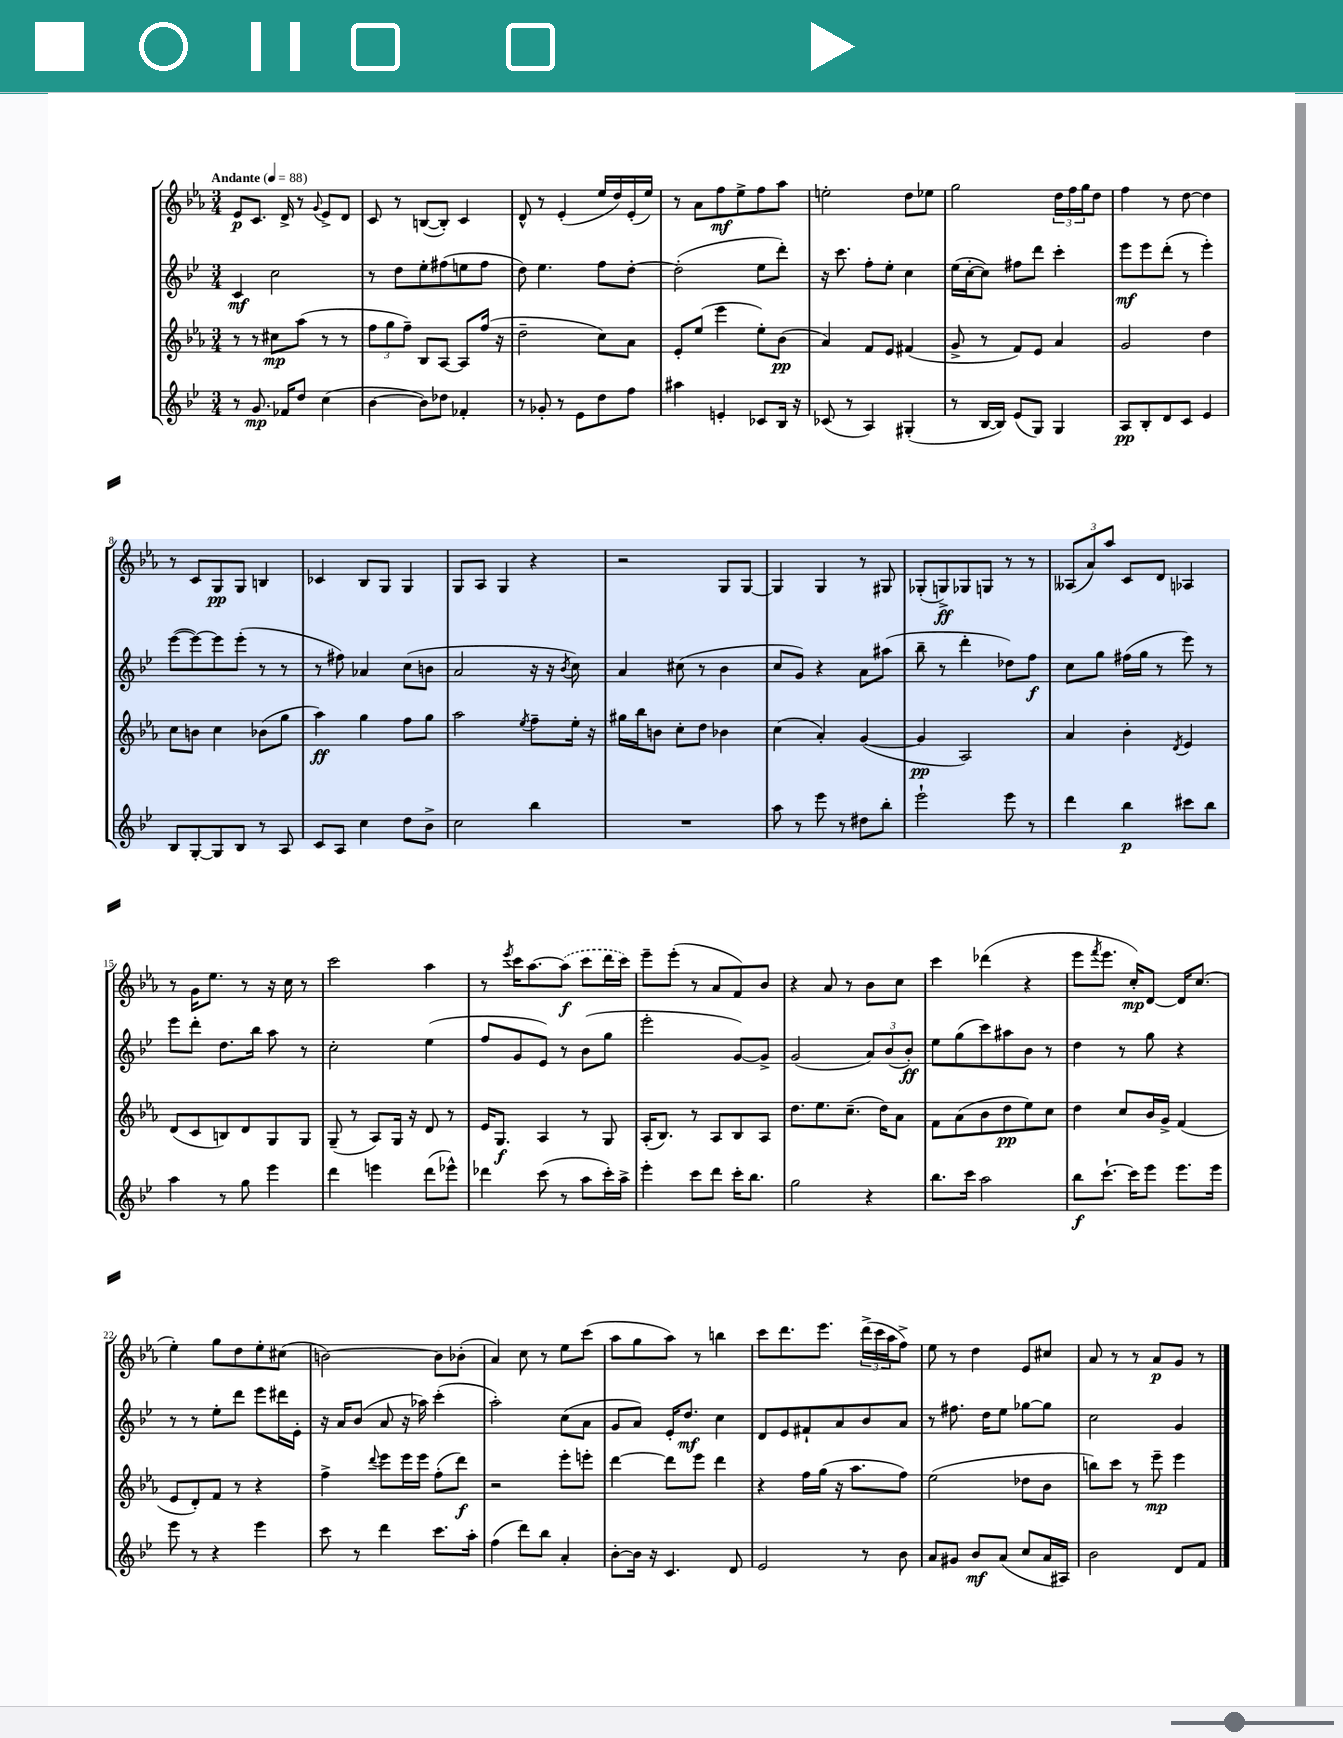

**kern	**dynam	**kern	**dynam	**kern	**dynam	**kern	**dynam
*part4	*part4	*part3	*part3	*part2	*part2	*part1	*part1
*staff4	*staff4	*staff3	*staff3	*staff2	*staff2	*staff1	*staff1
*clefG2	*	*clefG2	*	*clefG2	*	*clefG2	*
*k[b-e-]	*	*k[b-e-a-]	*	*k[b-e-]	*	*k[b-e-a-]	*
*M3/4	*	*M3/4	*	*M3/4	*	*M3/4	*
*MM88	*	*MM88	*	*MM88	*	*MM88	*
=1	=1	=1	=1	=1	=1	=1	=1
!	!	!	!	!	!	!LO:TX:a:B:t=Andante	!
8r	.	8r	.	4c/	mf	8e-/L	p
8.g/	mp	8r	.	.	.	8.c/J	.
.	.	8cc#X\L	mp	2cc\	.	.	.
16f-X/KL	.	.	.	.	.	16d^/	.
8dd/J	.	(8aa-\J	.	.	.	8r	.
.	.	.	.	.	.	8qqg/	.
(4cc\	.	8r	.	.	.	8e-^/L	.
.	.	8r	.	.	.	8d/J	.
=2	=2	=2	=2	=2	=2	=2	=2
[4b-\	.	12ff\L	.	8r	.	8c/	.
.	.	12gg\	.	.	.	.	.
.	.	.	.	8dd\L	.	8r	.
.	.	12ff~\J)	.	.	.	.	.
8b-\L])	.	8B-/L	.	8ee-'\	.	([8Bn/L	.
8dd-X\J	.	[8A-/J	.	(8ff#X\	.	8B'/J])	.
4f-X'/	.	8A-/L]	.	8een\	.	4c/	.
.	.	(16ff/Jk	.	8ff#\J	.	.	.
.	.	16r	.	.	.	.	.
=3	=3	=3	=3	=3	=3	=3	=3
8r	.	2dd~\	.	8dd\)	.	8d^^/	.
8g-X'/	.	.	.	4.ee-\	.	8r	.
8r	.	.	.	.	.	(4e-'/	.
8e-\L	.	.	.	.	.	.	.
8dd\	.	8cc\L)	.	8ff\L	.	16ee-/LL	.
.	.	.	.	.	.	16dd/)	.
8ff\J	.	8a-\J	.	[8dd'\J	.	(16e-'/	.
.	.	.	.	.	.	16ee-/JJ)	.
=4	=4	=4	=4	=4	=4	=4	=4
4aa#X\	.	8e-'/L	.	(2dd'\]	.	8r	.
.	.	(8ee-/J	.	.	.	8a-\L	.
4en'/	.	4eee-\	.	.	.	8ff\	mf
.	.	.	.	.	.	8ee-^\	.
8c-X/L	.	8ee-'\L)	.	8ee-\L	.	8ff\	.
16B-/Jk	.	(8b-\J	pp	8ddd'\J)	.	8aa-\J	.
16r	.	.	.	.	.	.	.
=5	=5	=5	=5	=5	=5	=5	=5
(8c-X/	.	4a-/)	.	16r	.	2een'\	.
.	.	.	.	8.ccc\	.	.	.
8r	.	.	.	.	.	.	.
4A/)	.	8f/L	.	8ff'\L	.	.	.
.	.	8e-/J	.	8ee-'\J	.	.	.
(4G#X'/	.	(4f#X/	.	4cc\	.	8dd\L	.
.	.	.	.	.	.	8ee-X\J	.
=6	=6	=6	=6	=6	=6	=6	=6
8r	.	8g^/	.	(16ee-\LL	.	2gg\	.
.	.	.	.	[16cc'\J	.	.	.
[16B-/LL	.	8r	.	8cc\J])	.	.	.
16B-/JJ])	.	.	.	.	.	.	.
(8e-/L	.	8f/L)	.	8ff#X\L	.	.	.
8G/J)	.	8e-/J	.	8ddd\J	.	.	.
4G/	.	4a-/	.	4ccc'\	.	24dd\LL	.
.	.	.	.	.	.	24ff\	.
.	.	.	.	.	.	24gg\J	.
.	.	.	.	.	.	8dd\J	.
=7	=7	=7	=7	=7	=7	=7	=7
8A/L	pp	2g/	.	8eee-\L	mf	4ff\	.
8B-'/	.	.	.	8eee-\	.	.	.
8d/	.	.	.	(8ddd'\J	.	8r	.
8c/J	.	.	.	8r	.	[8dd\	.
4e-/	.	4dd\	.	4eee-'\)	.	4dd\]	.
!!LO:LB:g=z
=8	=8	=8	=8	=8	=8	=8	=8
8B-/L	.	8cc\L	.	([8eee-\L	.	8r	.
[8G'/	.	8bn\J	.	8eee-\_)	.	8c/L	.
8G/]	.	4cc\	.	8eee-\]	.	8G/	pp
8B-/J	.	.	.	(8eee-'\J	.	8G/J	.
8r	.	(8b-X\L	.	8r	.	4Bn/	.
8A/	.	8gg\J	.	8r	.	.	.
=9	=9	=9	=9	=9	=9	=9	=9
8c/L	.	4aa-\)	ff	8r	.	4c-X/	.
8A/J	.	.	.	8ff#X\)	.	.	.
4cc\	.	4gg\	.	4a-X/	.	8B-/L	.
.	.	.	.	.	.	8G/J	.
8dd\L	.	8ff\L	.	(8cc\L	.	4G/	.
8b-^\J	.	8gg\J	.	8bn\J	.	.	.
=10	=10	=10	=10	=10	=10	=10	=10
2cc\	.	2aa-\	.	2a/	.	8G/L	.
.	.	.	.	.	.	8A-/J	.
.	.	.	.	.	.	4G/	.
.	.	8qee-/	.	.	.	.	.
4bb-\	.	8ff~\L	.	16r	.	4r	.
.	.	.	.	16r	.	.	.
.	.	.	.	8qb-/	.	.	.
.	.	16ee-'\Jk	.	8cc\)	.	.	.
.	.	16r	.	.	.	.	.
=11	=11	=11	=11	=11	=11	=11	=11
2.r	.	16gg#X\LL	.	4a/	.	2r	.
.	.	16bb-\J	.	.	.	.	.
.	.	8bn\J	.	.	.	.	.
.	.	8cc'\L	.	(8cc#X\	.	.	.
.	.	8dd\J	.	8r	.	.	.
.	.	4b-X\	.	4b-\	.	8G/L	.
.	.	.	.	.	.	[8G/J	.
=12	=12	=12	=12	=12	=12	=12	=12
8aa\	.	(4cc\	.	8cc/L	.	4G/]	.
8r	.	.	.	8g/J)	.	.	.
8eee-\	.	4a-'/)	.	4r	.	4G/	.
8r	.	.	.	.	.	.	.
8dd#X\L	.	([4g/	.	8a\L	.	8r	.
8bb-'\J	.	.	.	(8aa#X\J	.	8G#X/	.
=13	=13	=13	=13	=13	=13	=13	=13
2eee-`\	.	4g/]	pp	8bb-~\	.	(8G-X'/L	.
.	.	.	.	8r	.	8Gn^/)	ff
.	.	2A-/)	.	4ddd'\	.	8G-X/	.
.	.	.	.	.	.	8Gn/J	.
8eee-\	.	.	.	8dd-X\L)	.	8r	.
8r	.	.	.	8ff\J	f	8r	.
=14	=14	=14	=14	=14	=14	=14	=14
4ddd\	.	4a-/	.	8cc\L	.	(12A--X/L	.
.	.	.	.	.	.	12a-/)	.
.	.	.	.	8gg\J	.	.	.
.	.	.	.	.	.	12aa-/J	.
4bb-\	p	4b-'\	.	(16ff#X\LL	.	8c/L	.
.	.	.	.	16gg\JJ	.	.	.
.	.	.	.	8r	.	8d/J	.
.	.	8qd/	.	.	.	.	.
8ccc#X\L	.	4e-/	.	8eee-\)	.	4A-X/	.
8bb-\J	.	.	.	8r	.	.	.
!!LO:LB:g=z
=15	=15	=15	=15	=15	=15	=15	=15
4aa\	.	(8d/L	.	8eee-\L	.	8r	.
.	.	8c/	.	8ddd'\J	.	16g\KL	.
.	.	.	.	.	.	8.ee-\J	.
8r	.	8Bn/)	.	8.dd\L	.	.	.
8gg\	.	8d/	.	.	.	8r	.
.	.	.	.	16bb-\Jk	.	.	.
4eee-\	.	8G/	.	8aa\	.	16r	.
.	.	.	.	.	.	16cc\	.
.	.	8G/J	.	8r	.	8r	.
=16	=16	=16	=16	=16	=16	=16	=16
4ddd\	.	(8G~/	.	2cc'\	.	2ccc\	.
.	.	8r	.	.	.	.	.
4eeen\	.	8A-/L)	.	.	.	.	.
.	.	16G/Jk	.	.	.	.	.
.	.	16r	.	.	.	.	.
(8ddd\L	.	8d/	.	(4ee-\	.	4aa-\	.
8eee-X^^\J)	.	8r	.	.	.	.	.
=17	=17	=17	=17	=17	=17	=17	=17
4ddd-X\	.	16e-/KL	.	8ff/L	.	8r	.
.	.	8.G/J	f	.	.	.	.
.	.	.	.	.	.	8qeee-/	.
.	.	.	.	8g/	.	16ccc\KL	.
.	.	.	.	.	.	[8.aa-\	.
(8ccc\	.	4A-/	.	8e-/J)	.	.	.
8r	.	.	.	8r	.	(8aa-\J]	f
8aa\L	.	8r	.	(8b-\L	.	8ccc\L	.
16ccc'\L)	.	8G/	.	8gg\J	.	16ddd\L	.
16aa^\JJ	.	.	.	.	.	16ccc\JJ)	.
=18	=18	=18	=18	=18	=18	=18	=18
4eee-'\	.	(16A-'/KL	.	2eee-'\	.	8eee-~\L	.
.	.	8.B-/J)	.	.	.	.	.
.	.	.	.	.	.	(8eee-'\J	.
8ccc\L	.	8r	.	.	.	8r	.
8ddd\J	.	8A-/L	.	.	.	8a-/L	.
16ccc'\KL	.	8B-/	.	[8g/L)	.	8f/)	.
8.bb-\J	.	.	.	.	.	.	.
.	.	8A-/J	.	8g^/J]	.	8b-/J	.
=19	=19	=19	=19	=19	=19	=19	=19
2gg\	.	8.dd\L	.	(2g/	.	4r	.
.	.	8.ee-\	.	.	.	.	.
.	.	.	.	.	.	8a-/	.
.	.	(8.cc~\J	.	.	.	8r	.
4r	.	.	.	12a/L)	.	8b-\L	.
.	.	16dd\KL)	.	.	.	.	.
.	.	.	.	(12b-/	.	.	.
.	.	8a-\J	.	.	.	8cc\J	.
.	.	.	.	12b-'/J)	ff	.	.
=20	=20	=20	=20	=20	=20	=20	=20
8.bb-\L	.	8f\L	.	8ee-\L	.	4ccc\	.
.	.	(8a-\	.	(8gg\	.	.	.
16ccc\Jk	.	.	.	.	.	.	.
2aa\	.	8b-\	.	8ccc\)	.	(4ddd-X\	.
.	.	8dd\	pp	8aa#X\	.	.	.
.	.	8ee-\)	.	8b-\J	.	4r	.
.	.	8cc\J	.	8r	.	.	.
=21	=21	=21	=21	=21	=21	=21	=21
8bb-\L	f	4dd\	.	4dd\	.	8eee-\L	.
.	.	.	.	.	.	8qfff/	.
[8.ccc`\J	.	.	.	.	.	8.eee-\J	.
.	.	8cc/L	.	8r	.	.	.
16ccc\KL]	.	.	.	.	.	16cc'/KL)	mp
8eee-\J	.	16b-/L	.	8gg\	.	[8d/J	.
.	.	16g^/JJ	.	.	.	.	.
8.eee-\L	.	(4f/	.	4r	.	16d/KL]	.
.	.	.	.	.	.	(8.cc/J	.
16eee-\Jk	.	.	.	.	.	.	.
!!LO:LB:g=z
=22	=22	=22	=22	=22	=22	=22	=22
8eee-\	.	8e-/L	.	8r	.	4ee-'\)	.
8r	.	8d'/)	.	8r	.	.	.
4r	.	8f/J	.	8ee-'\L	.	8gg\L	.
.	.	8r	.	8ddd\J	.	8dd\	.
4eee-\	.	4r	.	8eee-\L	.	8ee-'\	.
.	.	.	.	16ddd#X\L	.	(8cc#X\J	.
.	.	.	.	16e-'\JJ	.	.	.
=23	=23	=23	=23	=23	=23	=23	=23
8ccc\	.	4ff^\	.	16r	.	[2bn\)	.
.	.	.	.	16a/KL	.	.	.
8r	.	.	.	(8b-/J	.	.	.
.	.	8qqddd/	.	.	.	.	.
4ddd\	.	8eee-\L	.	8a/	.	.	.
.	.	16eee-\L	.	16r	.	.	.
.	.	16eee-\JJ	.	16aa-X\)	.	.	.
8.ccc\L	.	(8ff'\L	.	(4ccc'\	.	8b\L]	.
.	.	8ddd\J)	f	.	.	(8b-X'\J	.
16aa'\Jk	.	.	.	.	.	.	.
=24	=24	=24	=24	=24	=24	=24	=24
(4ff\	.	2r	.	2aa'\)	.	4a-/)	.
8ddd\L)	.	.	.	.	.	8cc\	.
8bb-\J	.	.	.	.	.	8r	.
4a'/	.	8eee-'\L	.	(8cc\L	.	8ee-\L	.
.	.	8eeen'\J	.	8a\J	.	(8ccc\J	.
=25	=25	=25	=25	=25	=25	=25	=25
[8b-'\L	.	[4ddd\	.	8g/L	.	8aa-\L	.
16b-\Jk]	.	.	.	8a/J)	.	8gg\	.
16r	.	.	.	.	.	.	.
4.c/	.	8ddd\L]	.	16e-'/KL	.	8aa-\J)	.
.	.	.	.	8.dd/J	mf	.	.
.	.	8eee-\J	.	.	.	8r	.
.	.	4ddd\	.	4cc\	.	4bbn\	.
8d/	.	.	.	.	.	.	.
=26	=26	=26	=26	=26	=26	=26	=26
2e-/	.	4r	.	8d/L	.	8ccc\L	.
.	.	.	.	8e-/	.	8.ddd\	.
.	.	16ff\LL	.	8f#X`/	.	.	.
.	.	(16gg\JJ	.	.	.	8.eee-\J	.
.	.	16r	.	8a/	.	.	.
.	.	8.aa-\L	.	.	.	.	.
8r	.	.	.	8b-/	.	(24ddd^\LL	.
.	.	.	.	.	.	24ccc\	.
.	.	.	.	.	.	24aa-\J	.
8b-\	.	8ff\J)	.	8a/J	.	8ff^\J)	.
=27	=27	=27	=27	=27	=27	=27	=27
8a/L	.	(2ee-\	.	8r	.	8ee-\	.
8g#X/J	.	.	.	8.ff#X\	.	8r	.
8b-/L	mf	.	.	.	.	4dd\	.
.	.	.	.	16dd\KL	.	.	.
(8a/J	.	.	.	8ee-\J	.	.	.
8cc/L	.	8dd-X\L	.	[8gg-X\L	.	8e-/L	.
16a/L	.	8b-\J	.	8gg-\J]	.	8cc#X/J	.
16A#X/JJ)	.	.	.	.	.	.	.
=28	=28	=28	=28	=28	=28	=28	=28
2b-\	.	8bbn\L)	.	2cc\	.	8a-/	.
.	.	8ccc\J	.	.	.	8r	.
.	.	8r	.	.	.	8r	.
.	.	8eee-~\	mp	.	.	8a-/L	p
8d/L	.	4eee-\	.	4g/	.	8g/J	.
8f/J	.	.	.	.	.	8r	.
==	==	==	==	==	==	==	==
*-	*-	*-	*-	*-	*-	*-	*-
